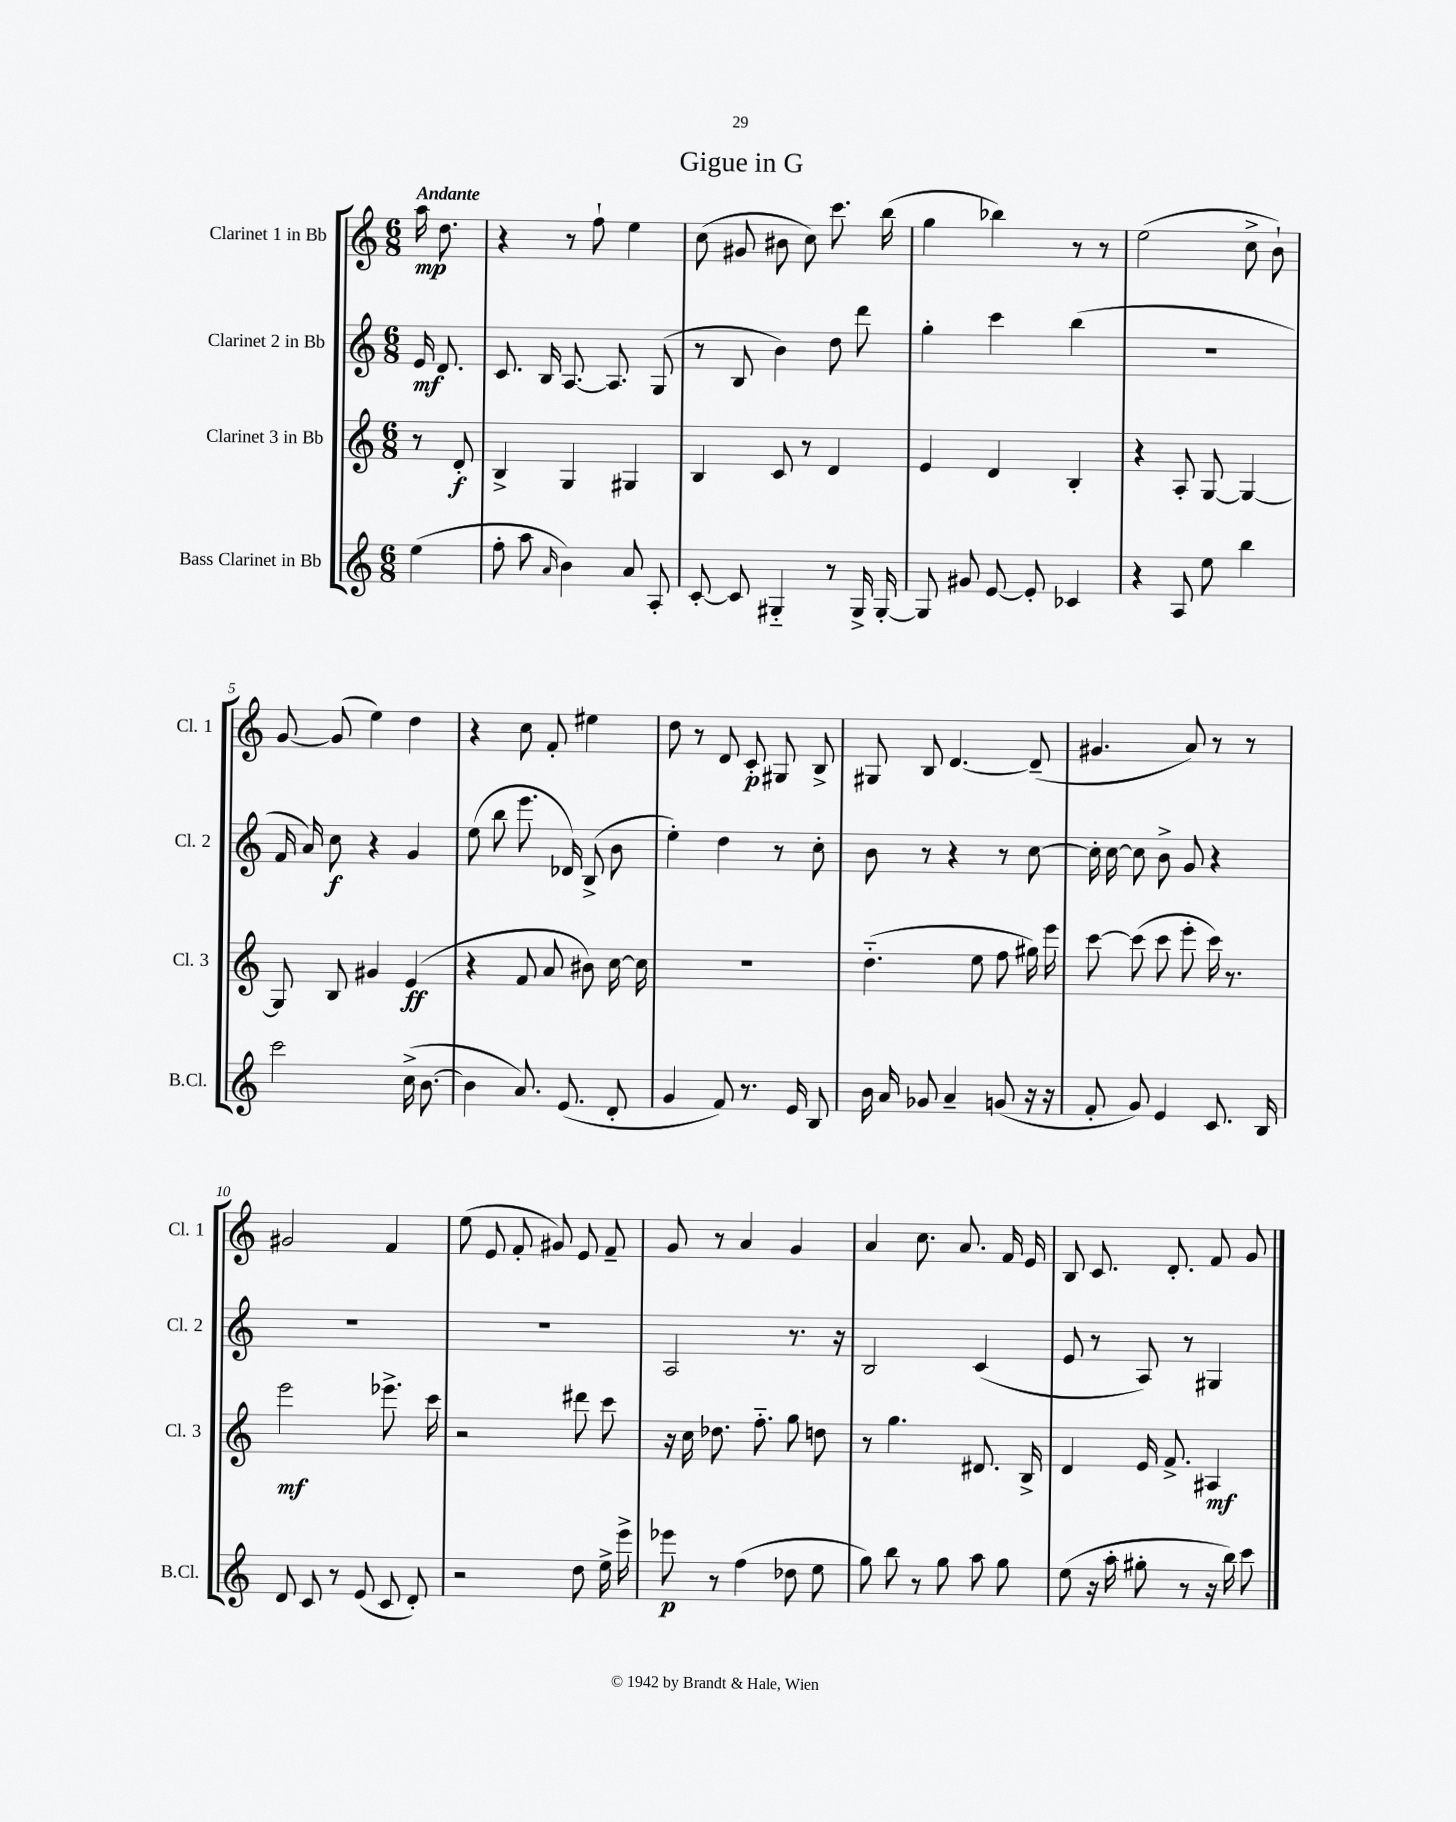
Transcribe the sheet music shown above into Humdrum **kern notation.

**kern	**kern	**kern	**kern
*staff4	*staff3	*staff2	*staff1
*clefG2	*clefG2	*clefG2	*clefG2
*k[]	*k[]	*k[]	*k[]
*M6/8	*M6/8	*M6/8	*M6/8
(4ee\	8r	16e/	16aa\
.	.	8.d/	8.dd\
.	8d'/	.	.
=	=	=	=
8ff'\	4B^/	8.c/	4r
8aa\	.	.	.
.	.	16B/	.
16qqa/	.	.	.
4b\)	4G/	[8.A/	8r
.	.	.	8ff`\
.	.	8.A/]	.
8a/	4G#/	.	4ee\
8A'/	.	(8G/	.
=	=	=	=
[8c'/	4B/	8r	(8cc\
8c/]	.	8B/	8g#/
4G#'~/	8c/	4b\)	8b#\
.	8r	.	8cc\)
8r	4d/	8dd\	8.ccc\
16G#^/	.	8ddd\	.
[16G#'/	.	.	(16bb\
=	=	=	=
8G#/]	4e/	4gg'\	4gg\
8g#/	.	.	.
[8e/	4d/	4ccc\	4bb-\)
8e'/]	.	.	.
4c-/	4B'/	(4bb\	8r
.	.	.	8r
=	=	=	=
4r	4r	2.r	(2ee\
8A/	8A'/	.	.
8ee\	[8G/	.	.
4bb\	4G/_	.	8cc^\
.	.	.	8b`\)
=	=	=	=
2ccc\	8G/]	16f/	[8g/
.	.	16a/)	.
.	8B/	8cc\	(8g/]
.	4g#/	4r	4ee\)
(16cc^\	(4e/	4g/	4dd\
[8.b\	.	.	.
=	=	=	=
4b\]	4r	(8ee\	4r
.	.	8bb\	.
8.a/)	8f/	8.eee\	8cc\
.	8a/	.	8f'/
(8.e/	.	16d-/)	.
.	8b#\)	(8B^/	4ee#\
8d'/	[16cc\	8b\	.
.	16cc\]	.	.
=	=	=	=
4g/	2.r	4ee'\)	8dd\
.	.	.	8r
8f/)	.	4dd\	8d/
8.r	.	.	8c'/
.	.	8r	8G#/
16e/	.	.	.
8B/	.	8cc'\	8B^/
=	=	=	=
16b\	(4.dd'~\	8b\	8G#/
16a/	.	.	.
8g-/	.	8r	8B/
4a~/	.	4r	[4.d/
.	8ee\	.	.
(8g/	8ff\	8r	.
16r	16gg#\)	[8cc\	(8d~/]
16r	16eee\	.	.
=	=	=	=
8f'/	[8ccc\	16cc'\]	4.g#/
.	.	[16cc\	.
8g/)	(8ccc\]	8cc\]	.
4e/	8ccc\	8b^\	.
.	8eee'\	8g/	8a/)
8.c/	16ccc\)	4r	8r
.	8.r	.	.
.	.	.	8r
16B/	.	.	.
=	=	=	=
8d/	2eee\	2.r	2g#/
8c/	.	.	.
8r	.	.	.
(8e/	.	.	.
8c/	8.eee-^\	.	4f/
8d'/)	.	.	.
.	16ccc\	.	.
=	=	=	=
2r	2r	2.r	(8ee\
.	.	.	8e/
.	.	.	8f'/
.	.	.	8g#/)
8dd\	8ddd#\	.	8e/
16ee^\	8ccc\	.	8f~/
16eee^\	.	.	.
=	=	=	=
8eee-\	16r	2A/	8g/
.	16cc\	.	.
8r	8.dd-\	.	8r
(4ff\	.	.	4a/
.	8.ff'~\	.	.
8dd-\	8gg\	8.r	4g/
8ee\	8dd\	.	.
.	.	16r	.
=	=	=	=
8gg\)	8r	2B/	4a/
8bb\	4.gg\	.	.
8r	.	.	8.cc\
8gg\	.	.	.
.	.	.	8.a/
8aa\	8.d#/	(4c/	.
8gg\	.	.	16f/
.	16B^/	.	16e/
=	=	=	=
(8ee\	4d/	8e/	8B/
16r	.	8r	8.c/
16aa'\	.	.	.
8gg#'\	16e/	8A/)	.
.	8.f^/	.	8.d'/
8r	.	8r	.
16r	4A#/	4G#/	8f/
16bb\)	.	.	.
8ccc\	.	.	8g/
==	==	==	==
*-	*-	*-	*-
